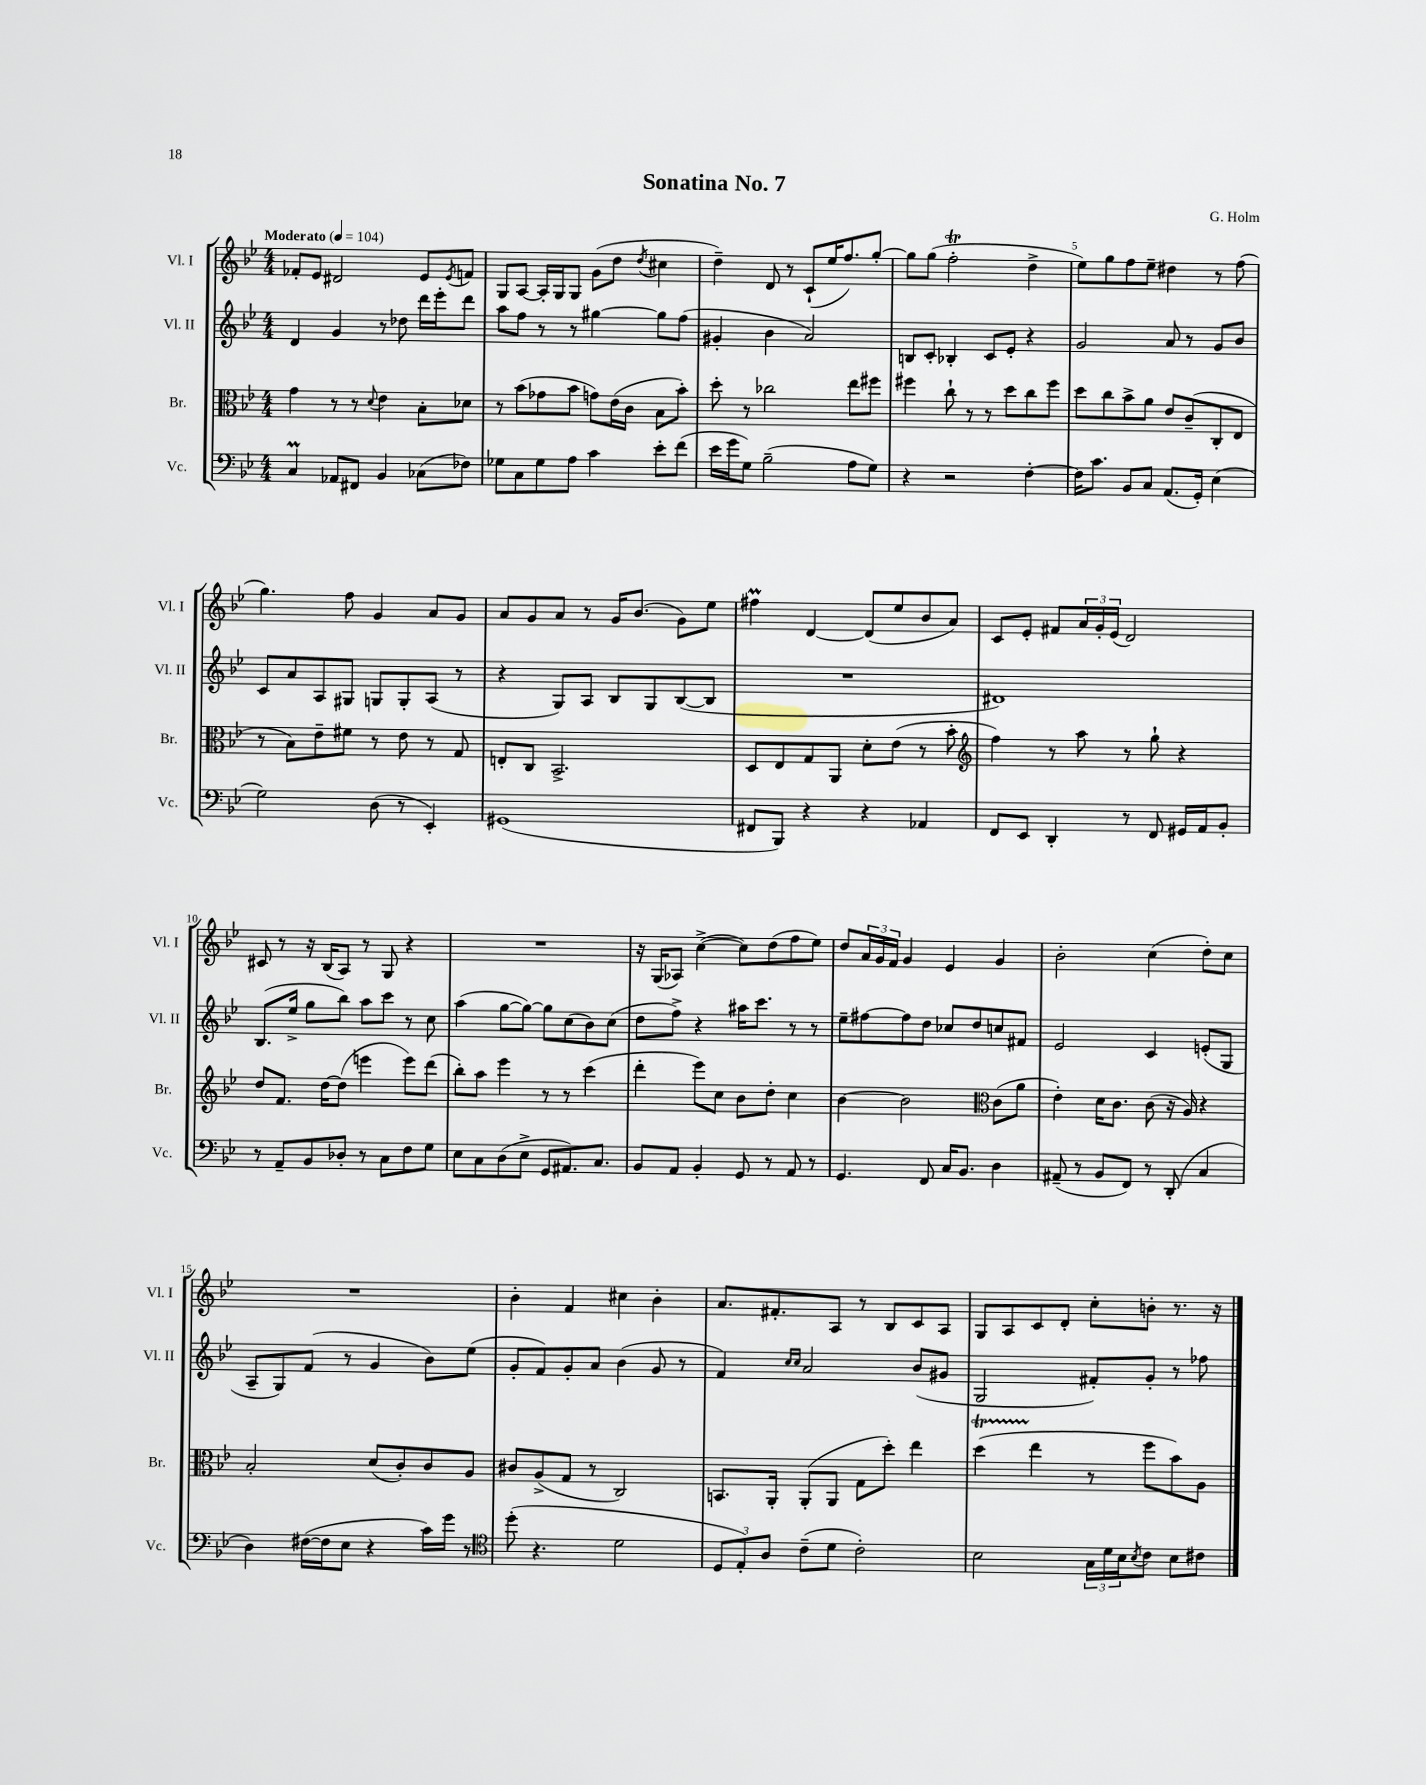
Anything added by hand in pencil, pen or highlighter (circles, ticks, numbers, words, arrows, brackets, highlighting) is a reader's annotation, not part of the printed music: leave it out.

**kern	**kern	**kern	**kern
*staff4	*staff3	*staff2	*staff1
*clefF4	*clefC3	*clefG2	*clefG2
*k[b-e-]	*k[b-e-]	*k[b-e-]	*k[b-e-]
*M4/4	*M4/4	*M4/4	*M4/4
*MM104	*MM104	*MM104	*MM104
4C	4g	4d	8f-'
.	.	.	8e-
8AA-	8r	4g	2d#
8FF#	8r	.	.
.	8qqd	.	.
4BB-	4e-	8r	.
.	.	8dd-	.
(8C-	8B-'	16ddd	8e-
.	.	16eee-'	.
.	.	.	8qe-
8F-)	8d-	8ddd	8f
=	=	=	=
8G-	8r	8aa	8G
8C	(8b-	8ff	[8A
8G-	8g-	8r	16A']
.	.	.	16G
8A	8b-	8r	8G
4c	8g)	[4gg#	(8g
.	(16e-	.	8dd
.	16c	.	.
.	.	.	8qdd
8e-'	8B-	8gg#]	4cc#
(8f	8b-')	(8ff	.
=	=	=	=
16e-	8dd'	4g#'	4dd~)
16g	.	.	.
8G)	8r	.	.
(2B-~	2cc-	4b-	8d
.	.	.	8r
.	.	2a)	(8c`
.	.	.	16ee-
.	.	.	8.ff)
8A	8ee-	.	.
8G)	8ff#	.	[8gg'
=	=	=	=
4r	4ff#	8B	8gg]
.	.	8c'	(8gg
2r	8cc`	4B-'	2ff'
.	8r	.	.
.	8r	8c	.
.	8dd	8e-'	.
[4F'	8cc	4r	4dd^
.	8ff#	.	.
=	=	=	=
16F]	8dd	2g	8ee-)
8.c	.	.	.
.	8cc	.	8gg
8BB-	8b-^	.	8ff
8C	8a	.	8ee-~
(8.AA	8e-	8a	4dd#
.	(8c~	8r	.
16GG')	.	.	.
(4E-	8C'	8g	8r
.	8E-	8b-	(8ff
=	=	=	=
2G)	8r	8c	4.gg)
.	8B-)	8a	.
.	8e-~	8A	.
.	8f#	8G#	8ff
(8D	8r	8G	4g
8r	8e-	8G'	.
4EE-')	8r	(8A	8a
.	8G	8r	8g
=	=	=	=
(1GG#	8E'	4r	8a
.	8C	.	8g
.	2.BB-^	8G)	8a
.	.	8A	8r
.	.	8B-	16g
.	.	.	(8.b-
.	.	8G	.
.	.	([8B-	8g)
.	.	8B-]	8ee-
=	=	=	=
8FF#	8D	1r	4ff#
8BBB-)	8E-	.	.
4r	8G	.	[4d
.	8AA	.	.
4r	8d'	.	(8d]
.	(8e-	.	8ee-
4AA-	8r	.	8b-
.	8b-'	.	8a)
=	=	=	=
*	*clefG2	*	*
8FF	4ff)	1d#)	8c
8EE-	.	.	8e-'
4DD'	8r	.	8f#
.	8aa	.	24a
.	.	.	24g'
.	.	.	(24e-
8r	8r	.	2d)
8FF	8gg`	.	.
16GG#	4r	.	.
16AA	.	.	.
8BB-'	.	.	.
=	=	=	=
8r	8dd	(8.B-	8c#
8AA~	8.f	.	8r
.	.	16ee-^	.
8BB-	.	8gg	16r
.	[16dd	.	(16B-
8D-'	(8dd]	8bb-)	8A)
8r	4eee	8aa	8r
8C	.	8ccc	8G
8F	8eee)	8r	4r
8G	(8ddd	8cc	.
=	=	=	=
8E-	8bb-')	(4aa	1r
8C	8aa	.	.
(8D	4eee-	[8gg	.
8E-^	.	8gg_)	.
8GG	8r	8gg]	.
8.AA#)	8r	(8cc	.
.	(4ccc	8b-)	.
8.C	.	.	.
.	.	(8cc	.
=	=	=	=
8BB-	4ddd'	8dd	16r
.	.	.	(16G
8AA	.	8ff^)	8A-)
4BB-'	8eee-)	4r	([4cc^
.	8cc	.	.
8GG	8b-	16aa#	8cc])
.	.	8.ccc	.
8r	8dd'	.	(8dd
8AA	4cc	8r	8ff
8r	.	8r	8ee-)
=	=	=	=
4.GG	[4b-	8ee-~	8dd
.	.	[8ff#	24a
.	.	.	24g
.	.	.	24f
.	2b-]	8ff#]	4g
8FF	.	8dd	.
16C	.	8cc-	4e-
8.BB-	.	.	.
.	.	8dd	.
*	*clefC3	*	*
4D	(8c	8cc	4g
.	8a	8f#	.
=	=	=	=
(8AA#~	4e-')	2e-	2b-'
8r	.	.	.
8BB-	16d	.	.
.	8.c	.	.
8FF)	.	.	.
8r	(8c	4c	(4cc
(8DD'	16r	.	.
.	16A)	.	.
4C	4r	(8e'	8dd')
.	.	8G	8cc
=	=	=	=
4D)	2B-'	8A~	1r
.	.	8G)	.
([16F#	.	(8f	.
16F#]	.	.	.
8E-	.	8r	.
4r	(8d	4g	.
.	8c')	.	.
16c)	8c	8b-)	.
16g	.	.	.
8r	8A	(8ee-	.
=	=	=	=
*clefC4	*	*	*
(8dd'	8c#	8g'	4b-'
4.r	(8A^	8f)	.
.	8G	8g'	4f
.	8r	8a	.
2d	2C)	(4b-	4cc#
.	.	8g	4b-'
.	.	8r	.
=	=	=	=
12D	8.BB	4f)	8.a
12E-')	.	.	.
12A	.	.	.
.	16AA'	.	8.f#'
.	.	16qqcc	.
.	.	16qqcc	.
(8c~	(8AA'	2a	.
8d	8AA	.	8A
2c')	8G	.	8r
.	8dd')	.	8B-
.	4ee-	(8b-	8c
.	.	8g#	8A
=	=	=	=
2B-	(4dd	2G	8G
.	.	.	8A
.	4ee-	.	8c
.	.	.	8d'
24G	8r	8f#')	8cc'
24d	.	.	.
24B-	.	.	.
8qB-	.	.	.
8c	8ff	8g'	8b'
8B-	8b-)	8r	8.r
8c#	8A	8ff-	.
.	.	.	16r
==	==	==	==
*-	*-	*-	*-
